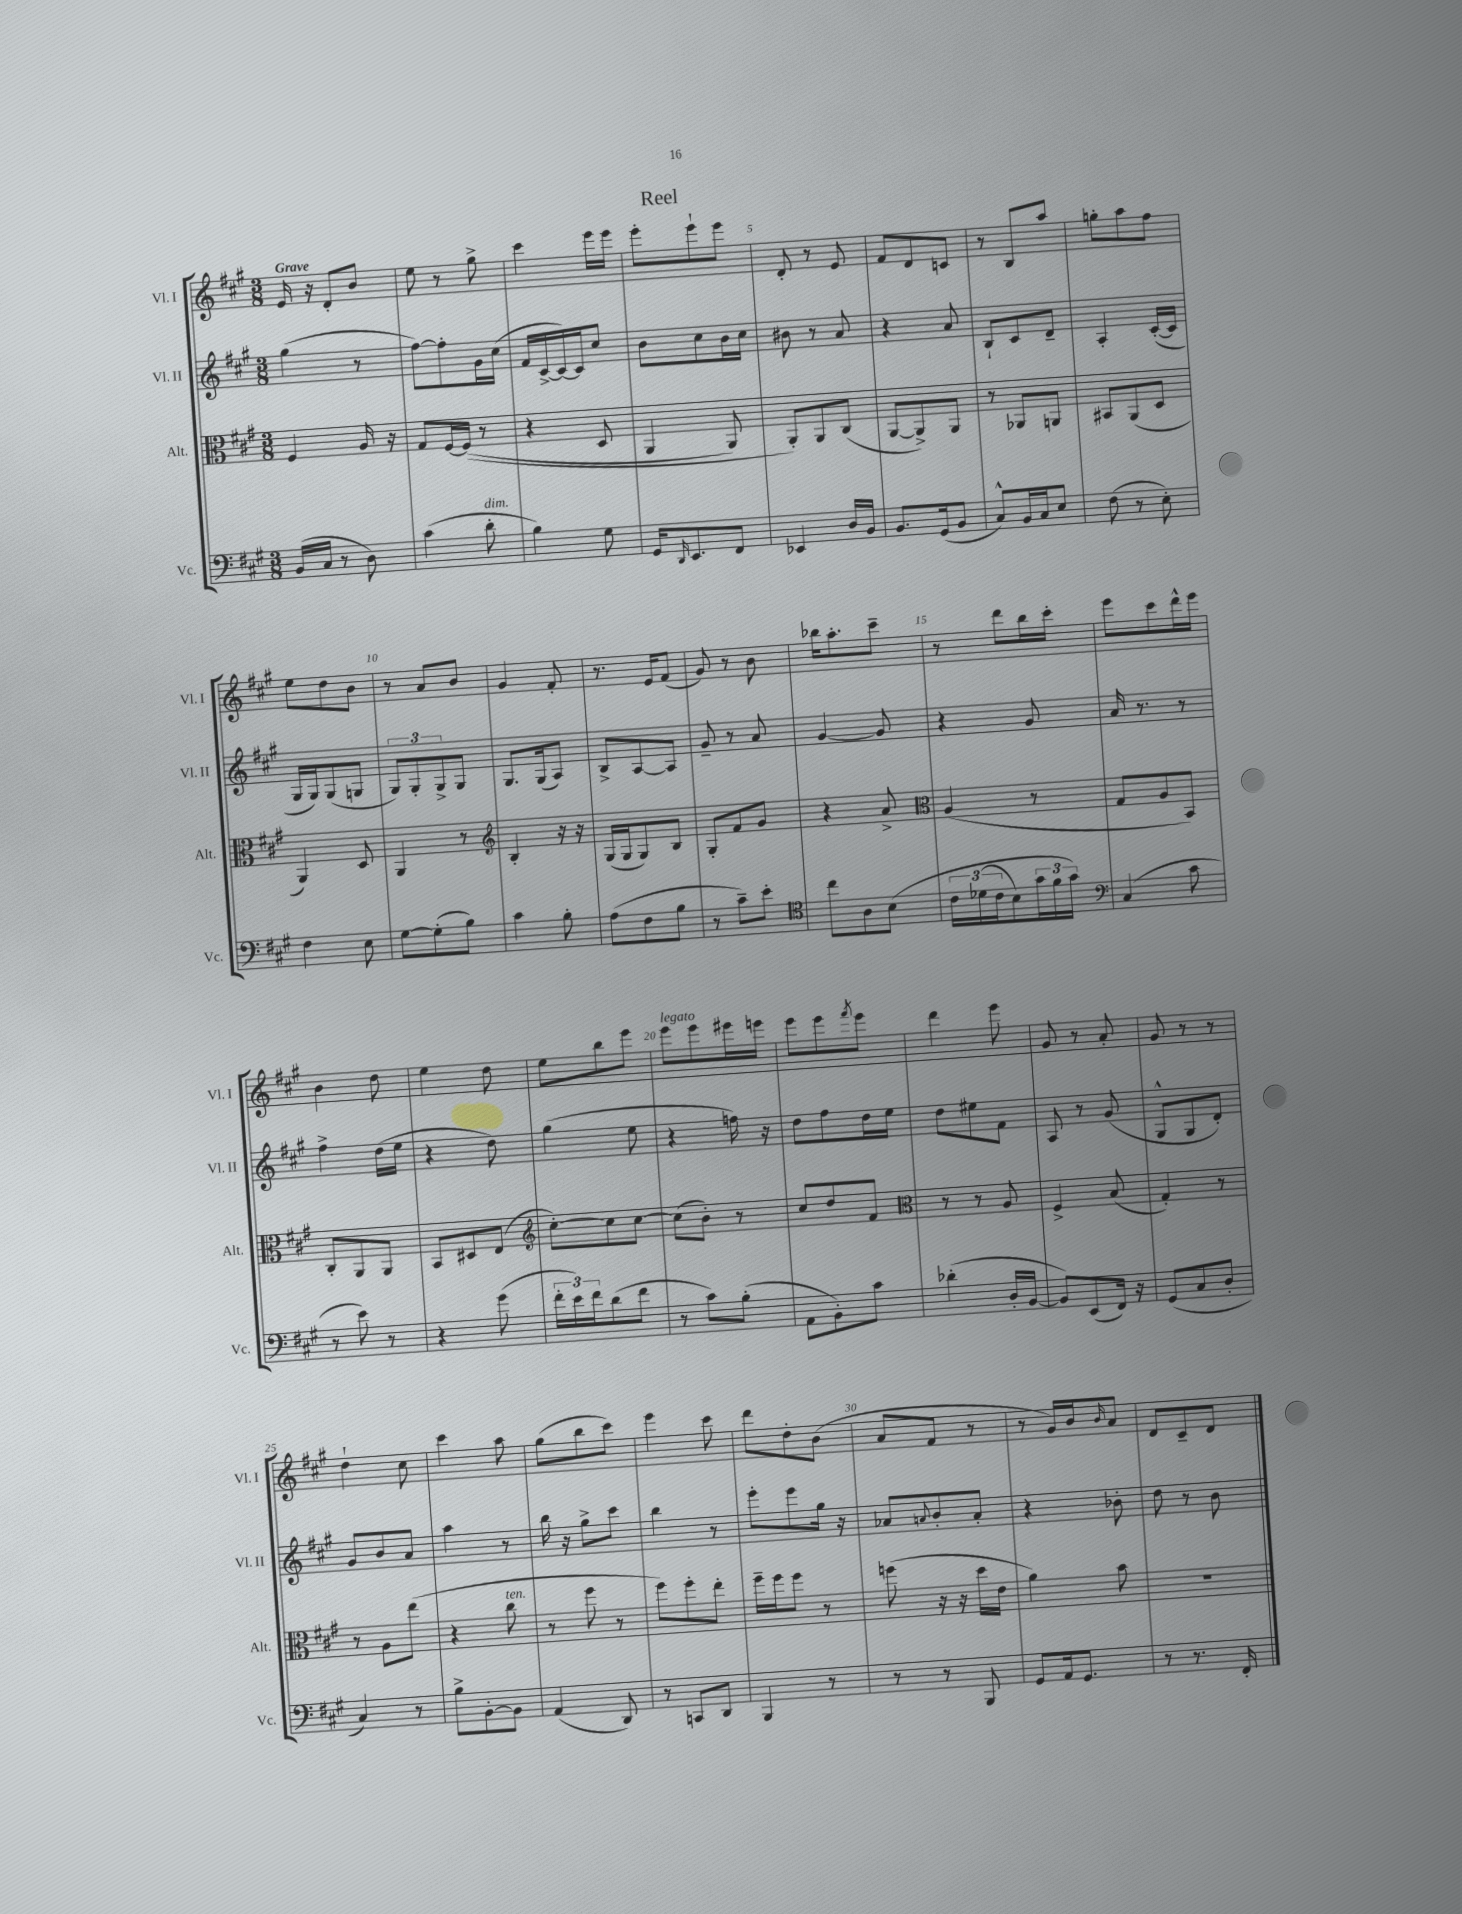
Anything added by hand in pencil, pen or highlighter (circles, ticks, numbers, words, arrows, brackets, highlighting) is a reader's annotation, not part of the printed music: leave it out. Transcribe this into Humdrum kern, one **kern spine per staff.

**kern	**kern	**kern	**kern
*part4	*part3	*part2	*part1
*staff4	*staff3	*staff2	*staff1
*I"Vc.	*I"Alt.	*I"Vl. II	*I"Vl. I
*I'Vc.	*I'Alt.	*I'Vl. II	*I'Vl. I
*clefF4	*clefC3	*clefG2	*clefG2
*k[f#c#g#]	*k[f#c#g#]	*k[f#c#g#]	*k[f#c#g#]
*M3/8	*M3/8	*M3/8	*M3/8
=1	=1	=1	=1
!	!	!	!LO:TX:a:B:t=Grave
(16BB/LL	4F#/	(4gg#\	16e/
16C#/JJ	.	.	16r
8r	.	.	8d'/L
8D\)	16A/	8r	8b/J
.	16r	.	.
=2	=2	=2	=2
(4c#\	8G#/L	[8ff#\L)	8ee\
.	[16F#/L	8ff#'\]	8r
.	((16F#/JJ]	.	.
!LO:TX:a:i:t=dim.	!	!	!
8d'\	8r	16g#\L	8gg#^\
.	.	(16cc#\JJ	.
=3	=3	=3	=3
4B\)	4r	16f#/LL	4ccc#\
.	.	[16c#^/	.
.	.	16c#/_)	.
.	.	16c#/J]	.
8G#\	8D/	8cc#/J	16eee\LL
.	.	.	16eee\JJ
=4	=4	=4	=4
16GG#/KL	4AA/	8b\L	8eee'\L
16qqDD/	.	.	.
8.EE/	.	.	.
.	.	8cc#\	8eee`\
8FF#/J	8AA/)	16b\L	8eee\J
.	.	16cc#\JJ	.
=5	=5	=5	=5
4EE-X/	8AA'/L)	8b#X\	8d'/
.	8AA/	8r	8r
16D/LL	(8C#/J	8a/	8e/
16BB/JJ	.	.	.
=6	=6	=6	=6
8.BB/L	[8AA/L	4r	8f#/L
.	8AA^/])	.	8d/
(16GG#/k	.	.	.
8BB/J	8AA/J	8a/	8cn/J
=7	=7	=7	=7
8C#^^/L)	8r	8B`/L	8r
16BB/L	8AA-X/L	8c#/	8B/L
16C#/J	.	.	.
8E/J	8AAn/J	8d~/J	8aa/J
=8	=8	=8	=8
(8F#\	8BB#X/L	4A'/	8ggn'\L
8r	(8AA/	.	8aa\
8E'\)	8D/J	([16c#'/LL	8ff#\J
.	.	16c#/JJ]	.
!!LO:LB:g=z
=9	=9	=9	=9
4F#\	4AA/)	16G#/LL	8ee\L
.	.	16G#/J)	.
.	.	(8G#/	8dd\
8E\	8D/	8Gn/J	8b\J
=10	=10	=10	=10
[8G#\L	4AA/	12G#/L)	8r
.	.	12G#'/	.
(8G#'\]	.	.	8a/L
.	.	12G#^/	.
8B\J)	8r	8G#/J	8b/J
=11	=11	=11	=11
*	*clefG2	*	*
4c#\	4B'/	8.G#/L	4g#/
.	.	(16G#/k	.
8B'\	16r	8A/J)	8f#'/
.	16r	.	.
=12	=12	=12	=12
(8A\L	(16G#/LL	8B^/L	8.r
.	16G#/J	.	.
8F#\	8G#/)	[8A/	.
.	.	.	16e/KL
8B\J	8B/J	8A/J]	(8f#/J
=13	=13	=13	=13
8r	8G#'/L	8g#~/	8g#/)
8c#~\L)	8f#/	8r	8r
8e'\J	8g#/J	8a/	8b\
=14	=14	=14	=14
*clefC4	*	*	*
8cc#\L	4r	[4g#/	16bb-X\KL
.	.	.	8.aa'\
8A\	.	.	.
(8B\J	8a^/	8g#/]	8ccc#~\J
=15	=15	=15	=15
*	*clefC3	*	*
24c#\LL	(4A/	4r	8r
(24d-X\	.	.	.
24c#\J	.	.	.
8B\)	.	.	8ddd\L
24g#\L	8r	8g#/	16bb\L
24f#\	.	.	.
.	.	.	16ccc#'\JJ
24g#\JJ)	.	.	.
=16	=16	=16	=16
*clefF4	*	*	*
(4C#/	8G#/L	16a/	8eee\L
.	.	8.r	.
.	8A/	.	8ccc#\
8c#\	8BB/J)	8r	16ddd^^\L
.	.	.	16eee\JJ
!!LO:LB:g=z
=17	=17	=17	=17
8r	8C#'/L	4ff#^\	4b\
8e\)	8AA/	.	.
8r	8AA/J	(16dd\LL	8dd\
.	.	16ee\JJ	.
=18	=18	=18	=18
4r	8BB/L	4r	4ee\
.	8D#X/	.	.
(8g#\	(8E/J	8dd\)	8dd\
=19	=19	=19	=19
*	*clefG2	*	*
24f#'\LL	[8cc#'\L)	(4gg#\	8ee\L
24e\)	.	.	.
24f#\J	.	.	.
(8d\	8cc#\]	.	8bb\
8f#\J	[8cc#\J	8ee\	8eee\J
=20	=20	=20	=20
!	!	!	!LO:TX:a:i:t=legato
8r	(8cc#\L]	4r	8eee\L
8c#\L)	8b'\J)	.	8eee\
(8B'\J	8r	16ffn\)	16eee#X\L
.	.	16r	16eeen\JJ
=21	=21	=21	=21
8AA\L	8cc#/L	8dd\L	8eee\L
8BB'\)	8dd/	8ff#\	8eee\
.	.	.	8qfff#/
8c#\J	8f#/J	16dd\L	8eee\J
.	.	16ee\JJ	.
=22	=22	=22	=22
*	*clefC3	*	*
(4d-X'\	8r	8dd\L	4ddd\
.	8r	8ee#X\	.
16D'/LL	8A/	8f#\J	8eee\
[16BB/JJ	.	.	.
=23	=23	=23	=23
8BB/L])	4F#^/	8A/	8g#/
(8EE/	.	8r	8r
16FF#/Jk)	(8B/	(8g#/	8a'/
16r	.	.	.
=24	=24	=24	=24
(8GG#/L	4G#'/)	8G#^^/L	8g#/
8C#/	.	8G#/	8r
8D'/J	8r	8d'/J)	8r
!!LO:LB:g=z
=25	=25	=25	=25
4C#/)	8r	8g#/L	4dd`\
.	8A\L	8b/	.
8r	(8ee\J	8a/J	8cc#\
=26	=26	=26	=26
8B^\L	4r	4aa\	4ccc#\
[8BB'\	.	.	.
!	!LO:TX:a:i:t=ten.	!	!
8BB\J]	8cc#\	8r	8aa\
=27	=27	=27	=27
(4AA/	8r	16bb\	(8gg#\L
.	.	16r	.
.	8ff#\	8gg#^\L	8bb\
8DD/)	8r	8ccc#\J	8ccc#\J)
=28	=28	=28	=28
8r	8ff#\L)	4bb\	4eee\
8CCn/L	8ff#'\	.	.
8DD/J	8ee'\J	8r	8ccc#\
=29	=29	=29	=29
4BBB/	16ff#~\LL	8eee'\L	8ddd\L
.	16ff#\J	.	.
.	8ff#\J	8eee\	8dd'\
8r	8r	16gg#\Jk	(8b\J
.	.	16r	.
=30	=30	=30	=30
8r	(8ffn\	8a-X/L	8a/L
.	.	8qqan/	.
8r	16r	8b'/	8f#/J
.	16r	.	.
8BBB/	16dd\LL	8a'/J	8r
.	16e\JJ	.	.
=31	=31	=31	=31
8GG#/L	4a\)	4r	8r
16AA/k	.	.	16g#/LL)
8.GG#/J	.	.	16b/J
.	.	.	16qqb/
.	8b\	8b-X'\	8a/J
=32	=32	=32	=32
8r	4.r	8dd\	8d/L
8.r	.	8r	8c#~/
.	.	8b\	8d/J
16FF#'/	.	.	.
==	==	==	==
*-	*-	*-	*-
